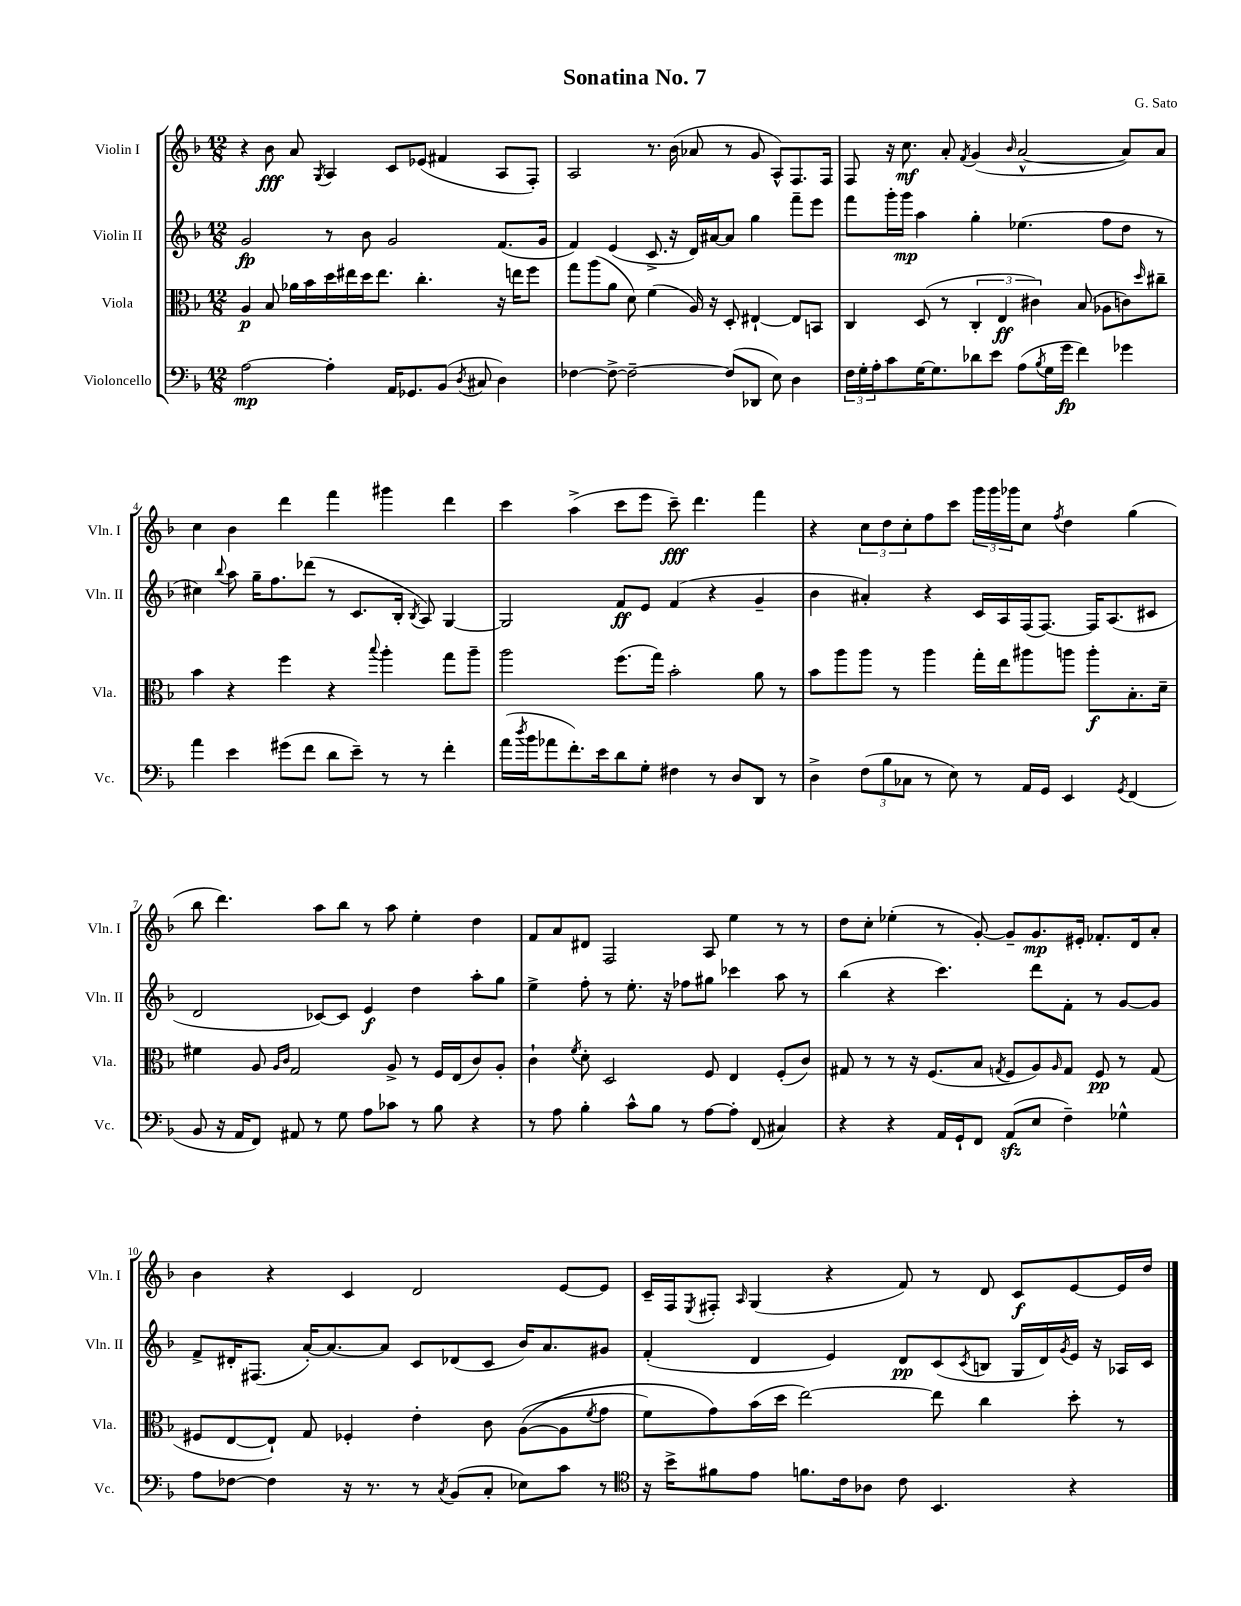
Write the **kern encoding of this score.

**kern	**kern	**kern	**kern
*staff4	*staff3	*staff2	*staff1
*clefF4	*clefC3	*clefG2	*clefG2
*k[b-]	*k[b-]	*k[b-]	*k[b-]
*M12/8	*M12/8	*M12/8	*M12/8
[2A	4A	2g	4r
.	8B-	.	8b-
.	16a-	.	8a
.	16b-	.	.
.	.	.	8qG
4A']	16dd	8r	4A
.	16ee#	.	.
.	16dd	8b-	.
.	8.ee#	.	.
16AA	.	2g	8c
8.GG-	.	.	.
.	4.cc'	.	(8e-
(8BB-	.	.	4f#
8qD	.	.	.
8C#	.	.	.
4D)	16r	(8.f	8A
.	16ee	.	.
.	8ff	.	8F')
.	.	16g	.
=	=	=	=
[4F-	8gg	4f)	2A
.	(8aa	.	.
8F-^_	8a	(4e	.
2F-~_	8d)	.	.
.	(4f	8.c^	8.r
.	.	16r	(16b-
.	16A)	16d)	8a-
.	16r	[16a#	.
(8F-]	8D'	8a#]	8r
8DD-	[4E#`	4gg	8g
8E)	.	.	8A^^)
4D	8E#]	8fff~	8.F
.	8BB	8eee	.
.	.	.	16F
=	=	=	=
24F	4C	8fff	8F
24G'	.	.	.
24A'	.	.	.
8c	.	16ggg'	16r
.	.	16ggg	8.cc
[16G	(8D	4aa	.
8.G]	.	.	.
.	8r	.	8a'
.	.	.	8qf
8d-	6C'	4gg'	(4g
8e	.	.	.
.	6E	.	.
.	.	.	16qqb-
(8A	.	(4.ee-	[2a^^
.	6c#)	.	.
8qB-	.	.	.
16G	.	.	.
16g	.	.	.
4f)	(8B-	.	.
.	8A-	8ff	.
4g-	8c)	8dd	8a])
.	16qqdd	.	.
.	8cc#~	8r	8a
=	=	=	=
4a	4b-	4cc#)	4cc
.	.	8qqbb-	.
4e	4r	8aa	4b-
.	.	16gg~	.
.	.	8.ff	.
(8g#	4ff	.	4ddd
8f	.	(8ddd-	.
8d	4r	8r	4fff
8e~)	.	8.c	.
.	8qqbb-	.	.
8r	4aa'	.	4ggg#
.	.	16B-'	.
.	.	8qB-	.
8r	.	8A)	.
4f'	8gg	[4G	4ddd
.	8aa~	.	.
=	=	=	=
(16a	2aa	2G]	4ccc
8qdd	.	.	.
16b-	.	.	.
8a-	.	.	.
8.f')	.	.	(4aa^
16e	.	.	.
8d	(8.ff	8f	8ccc
8G'	.	8e	8eee
.	16gg)	.	.
4F#	2b-'	(4f	8ccc~)
.	.	.	4.ddd
8r	.	4r	.
8D	.	.	.
8DD	8a	4g~	4fff
8r	8r	.	.
=	=	=	=
4D^	8b-	4b-	4r
.	8aa	.	.
(12F	8aa	4a#')	12cc
12B-	.	.	12dd
.	8r	.	.
12C-	.	.	12cc'
8r	4aa	4r	8ff
8E)	.	.	8ccc
8r	16gg'	16c	24ggg
.	.	.	24ggg
.	16ee	16A	.
.	.	.	24ggg-
16AA	8aa#	(16F	8cc
16GG	.	[8.F)	.
.	.	.	8qff
4EE	8aa	.	4dd
.	8aa'	16F]	.
.	.	(8.A	.
8qGG	.	.	.
(4FF	8.B-'	.	(4gg
.	.	8c#	.
.	16d~	.	.
=	=	=	=
8BB-	4f#	2d	8bb-
16r	.	.	4.ddd)
16AA	.	.	.
8FF)	8A	.	.
.	16qqA	.	.
.	16qqc	.	.
8AA#	2G	.	.
8r	.	[8c-)	8aa
8G	.	8c-]	8bb-
8A	.	4e	8r
8c-	8A^	.	8aa
8r	8r	4dd	4ee'
8B-	16F	.	.
.	(16E	.	.
4r	8c)	8aa'	4dd
.	8A'	8gg	.
=	=	=	=
8r	4c`	4ee^	8f
8A	.	.	8a
.	8qf	.	.
4B-'	8d'	8ff'	8d#
.	2D	8r	2F
8c^^	.	8.ee'	.
8B-	.	.	.
.	.	16r	.
8r	.	8ff-	.
[8A	8F	8gg#	8A
8A']	4E	4ccc-	4ee
(8FF	.	.	.
4C#)	(8F'	8aa	8r
.	8c)	8r	8r
=	=	=	=
4r	8G#	(4bb-	8dd
.	8r	.	8cc'
4r	8r	4r	(4ee-'
.	16r	.	.
.	(8.F	.	.
16AA	.	4.ccc)	8r
16GG`	.	.	.
8FF	8B-	.	[8g')
.	8qG	.	.
(8AA	8F	.	8g~]
8E	8A)	8ddd	8.g
.	16qqA	.	.
4F~)	8G	8f'	.
.	.	.	16e#'
.	8F	8r	8.f-'
4G-^^	8r	[8g	.
.	.	.	16d
.	(8G	8g]	8a'
=	=	=	=
8A	8F#	8f^	4b-
[8F-	[8E	16d#'	.
.	.	(8.F#	.
4F-]	8E`])	.	4r
.	8G	[16a')	.
.	.	8.a_	.
16r	4F-'	.	4c
8.r	.	.	.
.	.	8a]	.
8r	4e'	8c	2d
8qC	.	.	.
(8BB-	.	(8d-	.
8C'	8c	8c	.
8E-)	&(([8A	16b-)	.
.	.	8.a	.
8c	8A]	.	[8e
.	8qf	.	.
8r	8g	8g#	8e]
=	=	=	=
*clefC4	*	*	*
16r	8f)	(4f'	16c~
16b-^	.	.	16F
.	.	.	8qE
8f#	8g&)	.	8F#'
.	.	.	16qqA
8e	(16b-	4d	(4G
.	16dd	.	.
8.f	[2ee)	.	.
.	.	4e)	4r
16c	.	.	.
8A-	.	.	.
8c	.	8d	8f)
4.BB-	8ee]	(8c	8r
.	.	8qc	.
.	4cc	8B	8d
.	.	16G	8c
.	.	16d)	.
.	.	8qg	.
4r	8dd'	16e	[8e
.	.	16r	.
.	8r	16A-	16e]
.	.	16c	16dd
==	==	==	==
*-	*-	*-	*-
